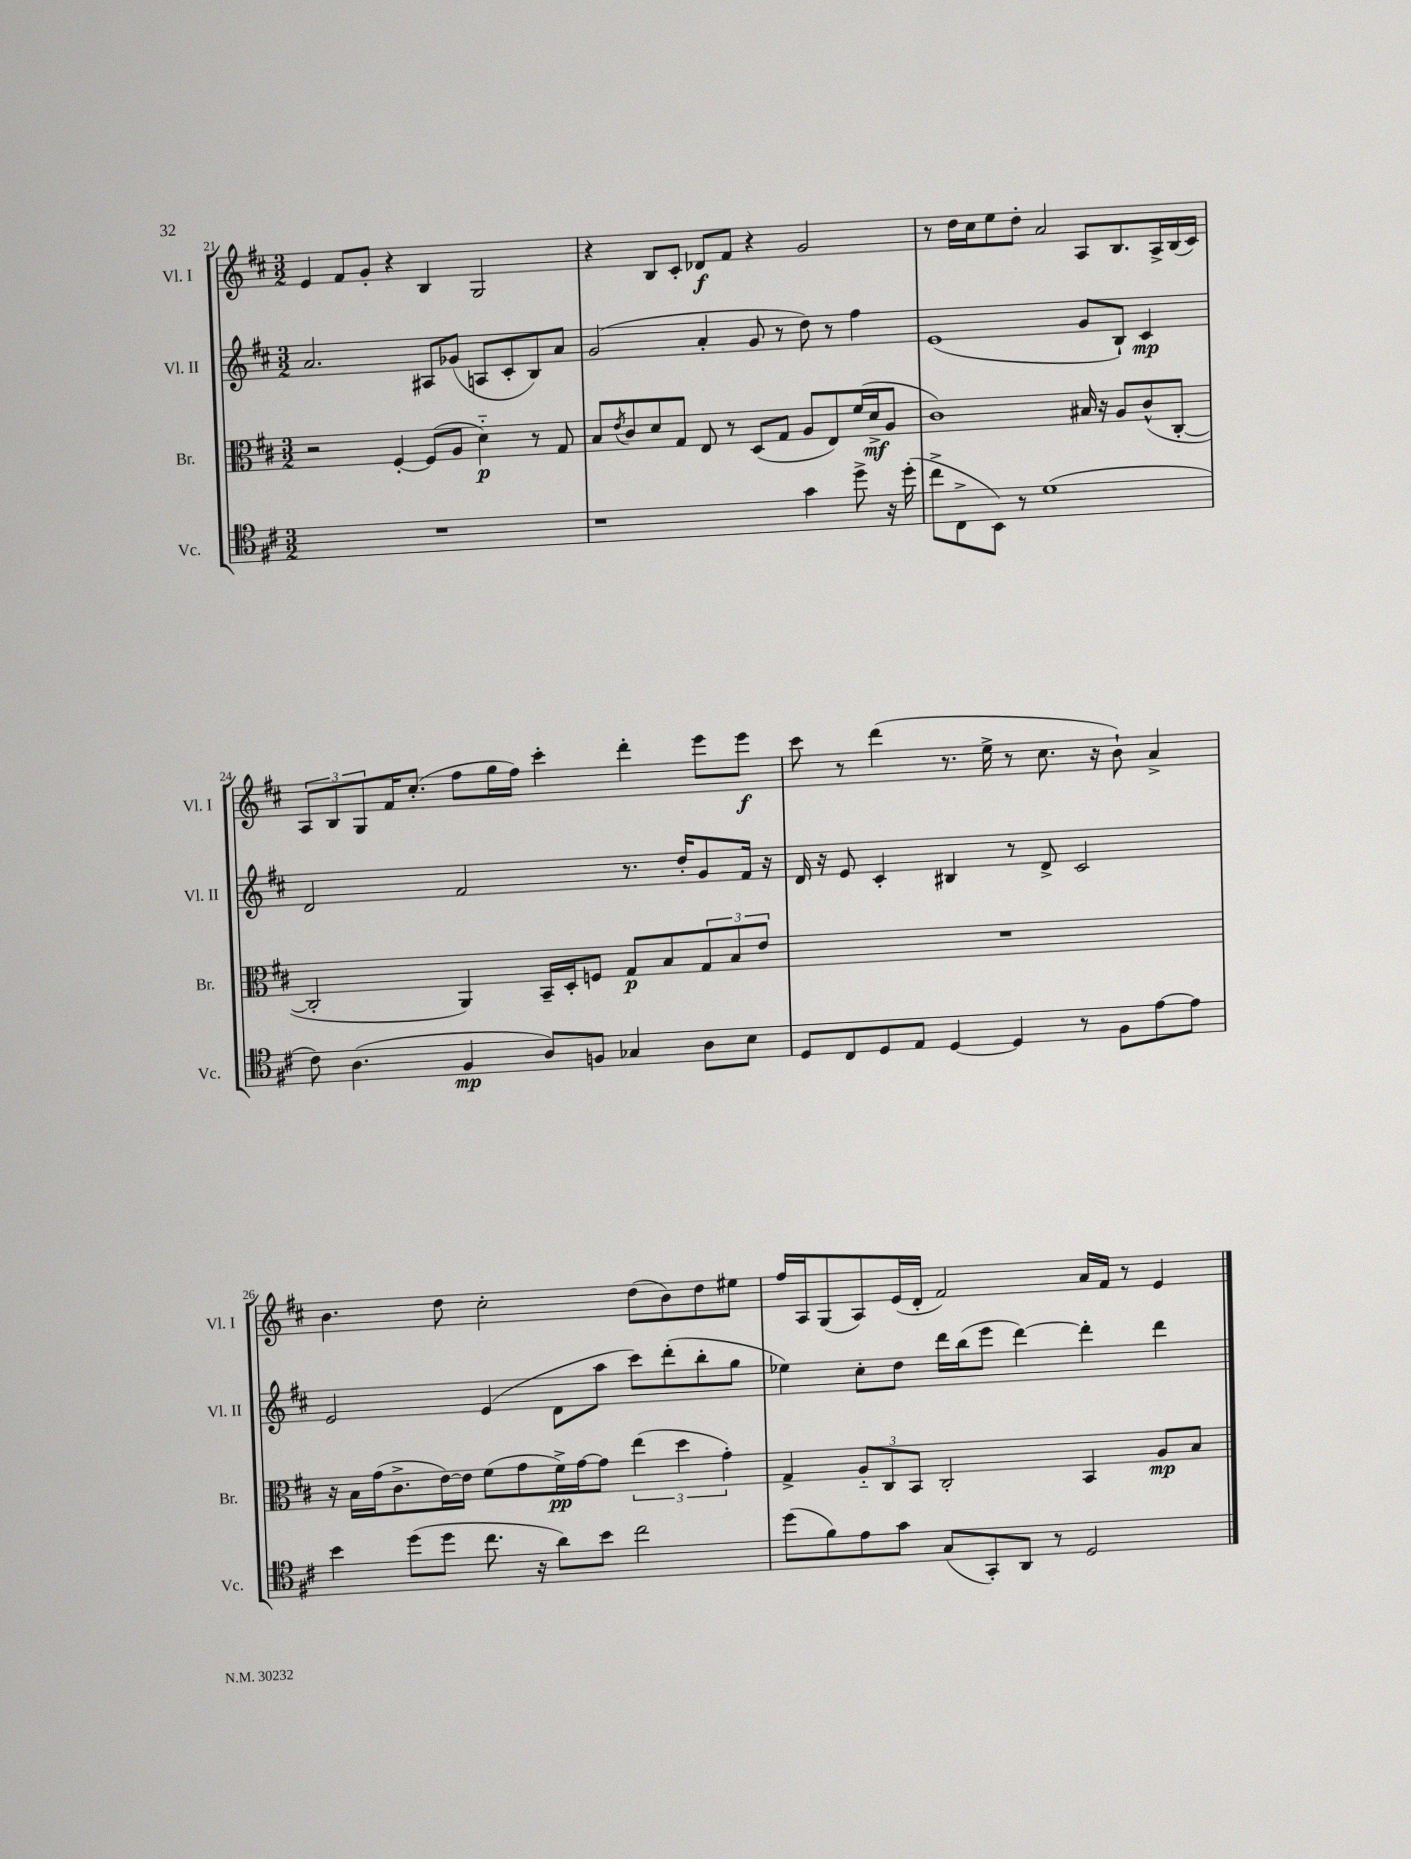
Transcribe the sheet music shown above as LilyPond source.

<<
\new StaffGroup <<
\new Staff = "s0" \with { instrumentName = "Vl. I" shortInstrumentName = "Vl. I" } {
    \clef treble \key d \major \numericTimeSignature \time 3/2
    e'4 fis'8 g'8-. r4 b4 g2 |
    r4 b8 cis'8-. des'8\f fis'8 r4 g'2 |
    r8 d''16 cis''16 e''8 d''8-. a'2 a8 b8. a16-> b16( cis'16) |
    \tuplet 3/2 { a8 b8 g8 } fis'16 cis''8.-.( fis''8 g''16 fis''16) cis'''4-. d'''4-. e'''8 e'''8\f |
    cis'''8 r8 d'''4( r8. e''16-> r8 cis''8. r16 b'8-!) a'4-> |
    b'4. d''8 cis''2-. d''8( b'8) d''8 eis''8 |
    fis''16 a16 g8( a8) e'16( d'16-. fis'2) a'16 fis'16 r8 e'4 \bar "|." |
}
\new Staff = "s1" \with { instrumentName = "Vl. II" shortInstrumentName = "Vl. II" } {
    \clef treble \key d \major \numericTimeSignature \time 3/2
    a'2. ais8 ges'8( a8 cis'8-. b8) a'8 |
    g'2( a'4-. g'8 r8 d''8) r8 fis''4 |
    e'1( g'8 b8-!) cis'4\mp |
    d'2 fis'2 r8. d''16-. g'8 fis'16 r16 |
    d'16 r16 e'8 cis'4-. bis4 r8 d'8-> cis'2 |
    e'2 e'4( d'8 a''8 cis'''8) d'''8-.( b''8-. g''8 |
    ees''4) cis''8-. d''8 d'''16 b''16( e'''8 d'''4~) d'''4-. d'''4 \bar "|." |
}
\new Staff = "s2" \with { instrumentName = "Br." shortInstrumentName = "Br." } {
    \clef alto \key d \major \numericTimeSignature \time 3/2
    r2 fis4~-. fis8( a8 d'4-_\p) r8 g8 |
    b8 \acciaccatura { e'8 } cis'8 d'8 g8 e8 r8 d8( g8 a8 e8) fis'16( d'16->\mf a8 |
    cis'1) bis16 r16 a8 cis'8-^( cis8~-. |
    cis2-. a,4) b,16-- d16-. f8 g8\p b8 \tuplet 3/2 { g8 b8 e'8 } |
    R1. |
    r16 b16 g'16( cis'8.-> e'16~) e'16 fis'8( g'8 fis'16->\pp) g'16~ g'8 \tuplet 3/2 { e''4( d''4 g'4-.) } |
    g4-> \tuplet 3/2 { a8-_ cis8 b,8 } cis2-. b,4 a8\mp b8 \bar "|." |
}
\new Staff = "s3" \with { instrumentName = "Vc." shortInstrumentName = "Vc." } {
    \clef tenor \key d \major \numericTimeSignature \time 3/2
    R1. |
    r1 g'4 d''8-> r16 d''16-.( |
    cis''8-> cis8-> b,8) r8 d'1( |
    cis'8) a4.( fis4\mp a8) f8 ges4 a8 b8 |
    d8 cis8 d8 e8 d4~ d4 r8 fis8 e'8~ e'8 |
    b'4 d''8( d''8 cis''8. r16 a'8) b'8 cis''2 |
    d''8( fis'8) e'8 g'8 g8( g,8-.) a,8 r8 d2 \bar "|." |
}
>>
>>
\layout { \context { \Score currentBarNumber = #21 } }
